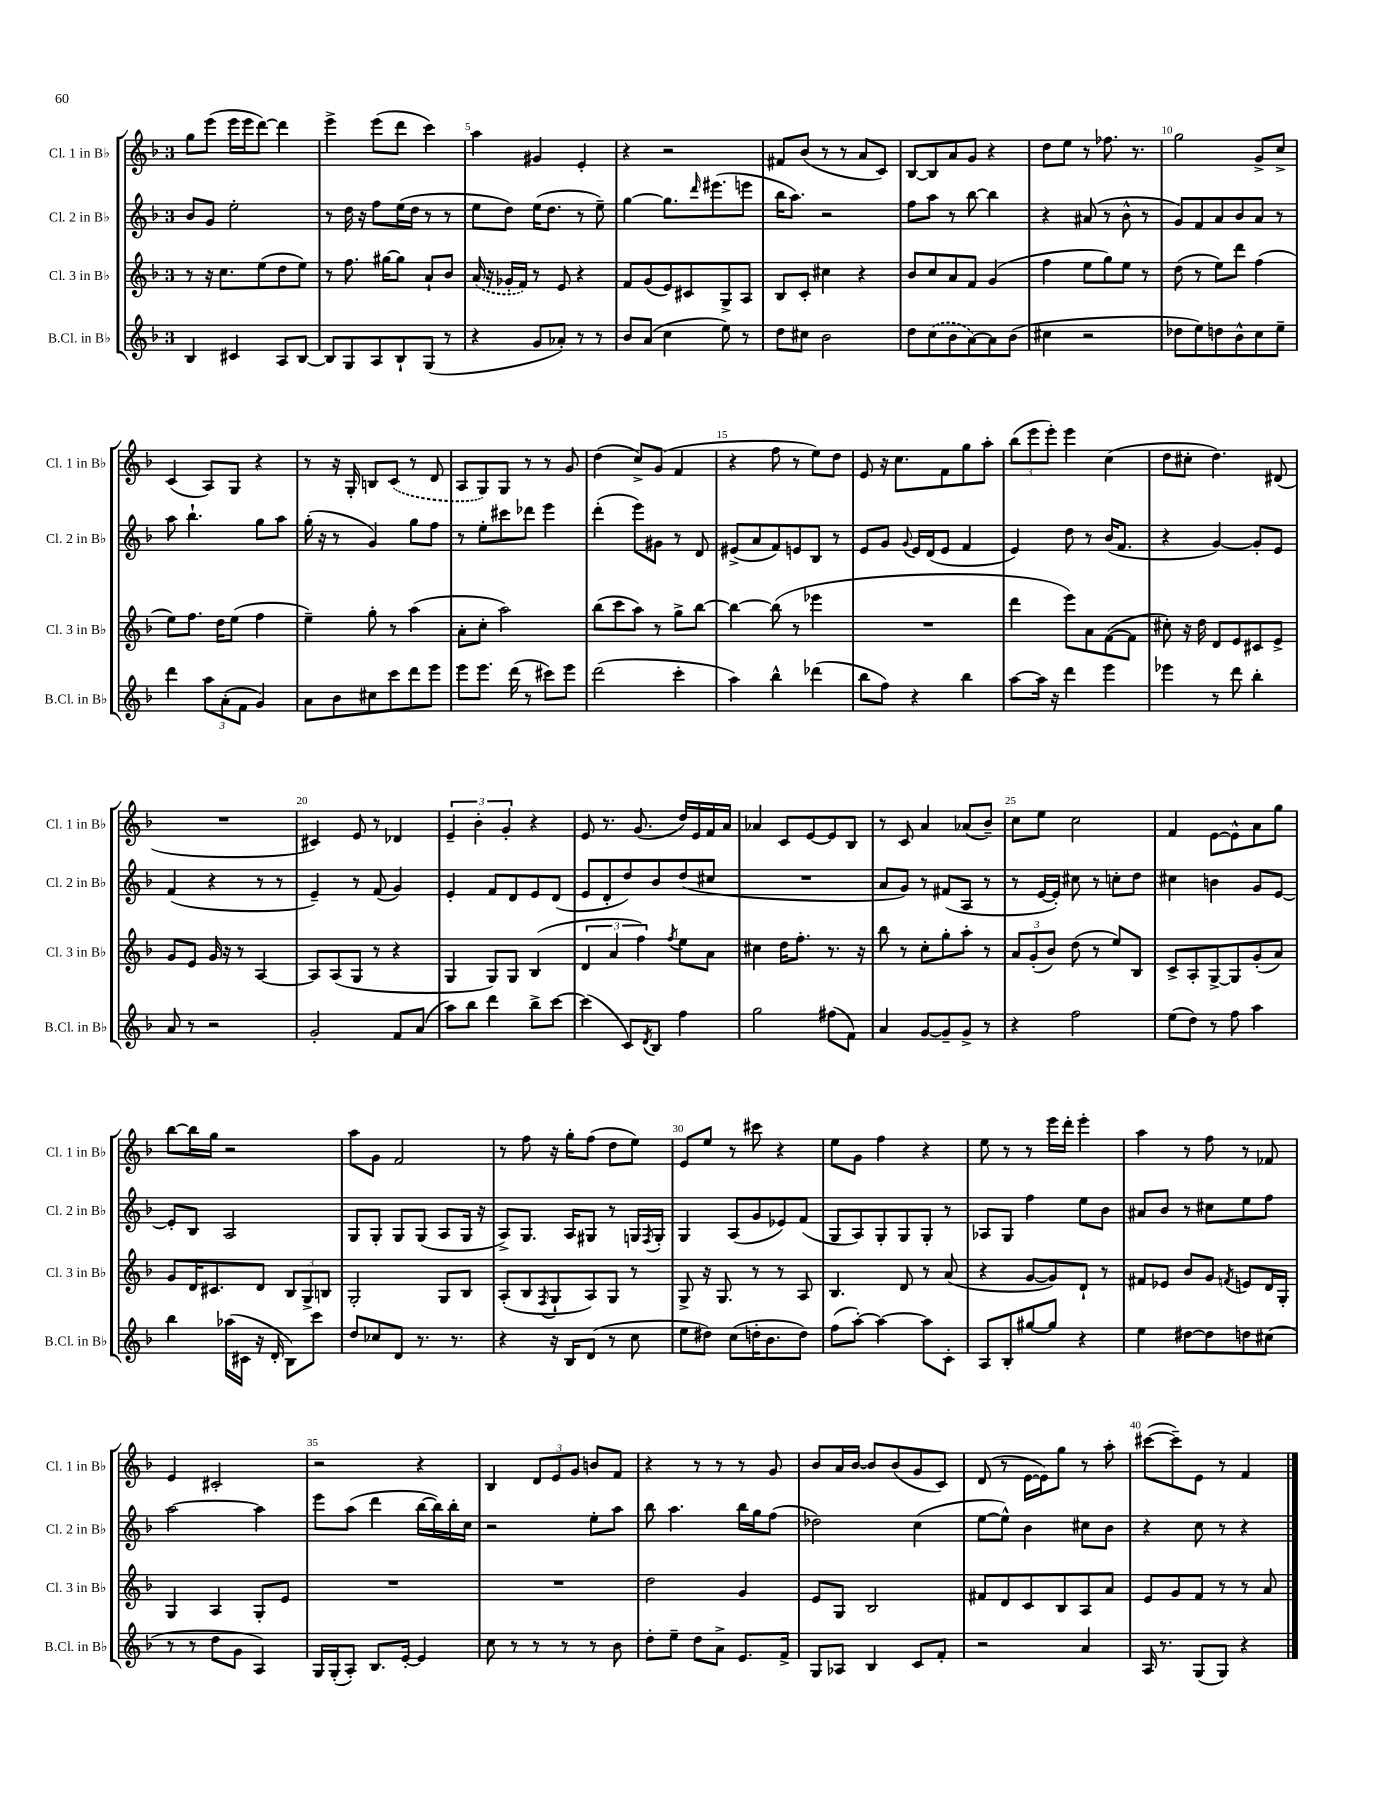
<<
\new StaffGroup <<
\new Staff = "s0" \with { instrumentName = "Cl. 1 in Bb" shortInstrumentName = "Cl. 1 in Bb" } {
    \clef treble \key f \major \once \override Staff.TimeSignature.style = #'single-digit \time 3/4
    g''8 e'''8( e'''16 e'''16 d'''8~) d'''4 |
    e'''4-> e'''8( d'''8 c'''4) |
    a''4 gis'4 e'4-. |
    r4 r2 |
    fis'8 bes'8( r8 r8 a'8 c'8) |
    bes8~ bes8 a'8 g'8 r4 |
    d''8 e''8 r8 fes''8. r8. |
    g''2 g'8-> c''8-> |
    c'4( a8) g8 r4 |
    r8 r16 g16-. b8 \once \slurDashed c'8( r8 d'8 |
    a8 g8) g8 r8 r8 g'8 |
    d''4( c''8->) g'8( f'4 |
    r4 f''8 r8 e''8) d''8 |
    e'8 r16 c''8. f'8 g''8 a''8-. |
    \tuplet 3/2 { bes''8( e'''8 e'''8-.) } e'''4 c''4( |
    d''8 cis''8-. d''4.) dis'8( |
    R2. |
    cis'4) e'8 r8 des'4 |
    \tuplet 3/2 { e'4-- bes'4-. g'4-. } r4 |
    e'8 r8. g'8.( d''16) e'16 f'16 a'16 |
    aes'4 c'8 e'8~ e'8 bes8 |
    r8 c'8 a'4 aes'8( bes'8--) |
    c''8 e''8 c''2 |
    f'4 e'8~ e'8-^ a'8 g''8 |
    bes''8~ bes''16 g''16 r2 |
    a''8 g'8 f'2 |
    r8 f''8 r16 g''16-. f''8( d''8 e''8) |
    e'8 e''8 r8 cis'''8 r4 |
    e''8 g'8 f''4 r4 |
    e''8 r8 r8 e'''16 d'''16-. e'''4-. |
    a''4 r8 f''8 r8 fes'8 |
    e'4 cis'2-. |
    r2 r4 |
    bes4 \tuplet 3/2 { d'8 e'8 g'8 } b'8 f'8 |
    r4 r8 r8 r8 g'8 |
    bes'8 a'16 bes'16~ bes'8 bes'8( g'8 c'8) |
    d'8( r8 e'16~ e'16) g''8 r8 a''8-. |
    cis'''8~( cis'''8--) e'8 r8 f'4 \bar "|." |
}
\new Staff = "s1" \with { instrumentName = "Cl. 2 in Bb" shortInstrumentName = "Cl. 2 in Bb" } {
    \clef treble \key f \major \once \override Staff.TimeSignature.style = #'single-digit \time 3/4
    bes'8 g'8 e''2-. |
    r8 d''16 r16 f''8 e''16( d''16 r8 r8 |
    e''8 d''8) e''16( d''8. r8 e''8--) |
    g''4~ g''8. \grace { d'''16 } eis'''8.( e'''8 |
    bes''16 a''8.) r2 |
    f''8 a''8 r8 bes''8~ bes''4 |
    r4 ais'8( r8 bes'8-^ r8 |
    g'8) f'8 a'8 bes'8 a'8 r8 |
    a''8 bes''4.-! g''8 a''8 |
    g''16-.( r16 r8 g'4) g''8 f''8 |
    r8 e''8-. cis'''8 des'''8 e'''4 |
    d'''4-.( e'''8) gis'8 r8 d'8 |
    eis'8->( a'8 f'8) e'8 bes8 r8 |
    e'8 g'8 \appoggiatura { g'8 } e'16 d'16( e'8 f'4 |
    e'4) d''8 r8 bes'16( f'8. |
    r4 g'4~) g'8-. e'8 |
    f'4( r4 r8 r8 |
    e'4--) r8 f'8( g'4) |
    e'4-. f'8 d'8 e'8 d'8( |
    e'8 d'8-. d''8) bes'8 d''8( cis''8 |
    R2. |
    a'8 g'8) r8 fis'8( a8 r8 |
    r8 e'16~ e'16-.) cis''8 r8 c''8-. d''8 |
    cis''4 b'4 g'8 e'8~ |
    e'8-. bes8 a2 |
    g8 g8-. g8 g8( a8 g16 r16 |
    a8->) g8. a16 gis8 r8 g16 \acciaccatura { f8 } g16-. |
    g4 a8( g'8 ees'8) f'8( |
    g8 a8) g8-. g8 g8-. r8 |
    aes8 g8 f''4 e''8 bes'8 |
    ais'8 bes'8 r8 cis''8 e''8 f''8 |
    a''2~ a''4 |
    e'''8 a''8( d'''4 bes''16~ bes''16) bes''16-. c''16 |
    r2 e''8-. a''8 |
    bes''8 a''4. bes''16 g''16 f''8( |
    des''2) c''4( |
    e''8~ e''8-^) bes'4 cis''8 bes'8 |
    r4 c''8 r8 r4 \bar "|." |
}
\new Staff = "s2" \with { instrumentName = "Cl. 3 in Bb" shortInstrumentName = "Cl. 3 in Bb" } {
    \clef treble \key f \major \once \override Staff.TimeSignature.style = #'single-digit \time 3/4
    r8 r16 c''8. e''8( d''8 e''8) |
    r8 f''8. gis''16~ gis''8 a'8-! bes'8 |
    \once \slurDashed a'16( r16 ges'16-. f'16) r8 e'8 r4 |
    f'8 g'8( e'8) cis'8 g8-> a8 |
    bes8 c'8-. cis''4 r4 |
    bes'8 c''8 a'8 f'8 g'4( |
    f''4 e''8 g''8) e''8 r8 |
    d''8( r8 e''8) d'''8 f''4( |
    e''8) f''8. d''16 e''8( f''4 |
    e''4--) g''8-. r8 a''4( |
    a'8-. c''8-. a''2) |
    bes''8( c'''8 a''8) r8 g''8-> bes''8~ |
    bes''4~ bes''8( r8 ees'''4 |
    R2. |
    d'''4 e'''8) a'8 f'8~( f'8 |
    cis''8-.) r16 d''16 d'8 e'8 cis'8 e'8-> |
    g'8 e'8 g'16 r16 r8 a4~ |
    a8 a8( g8 r8 r4 |
    g4 g8) g8 bes4( |
    \tuplet 3/2 { d'4 a'4 f''4) } \acciaccatura { f''8 } e''8 a'8 |
    cis''4 d''16 f''8.-. r8. r16 |
    bes''8 r8 c''8-. g''8-. a''8-. r8 |
    \tuplet 3/2 { a'8 g'8-.( bes'8) } d''8( r8 e''8) bes8 |
    c'8-> a8-. g8~-> g8 g'8-.( a'8) |
    g'8 d'16 cis'8. d'8 \tuplet 3/2 { bes8 g8-> b8 } |
    g2-. g8 bes8 |
    a8-.( bes8 \acciaccatura { f8 } g8-! a8) g8 r8 |
    g8-> r16 g8. r8 r8 a8 |
    bes4. d'8 r8 a'8( |
    r4 g'8~ g'8) d'8-! r8 |
    fis'8 ees'8 bes'8 g'8 \acciaccatura { f'8 } e'8 d'16 g16-. |
    g4 a4 g8-. e'8 |
    R2. |
    R2. |
    d''2 g'4 |
    e'8 g8 bes2 |
    fis'8 d'8 c'8 bes8 a8 a'8 |
    e'8 g'8 f'8 r8 r8 a'8 \bar "|." |
}
\new Staff = "s3" \with { instrumentName = "B.Cl. in Bb" shortInstrumentName = "B.Cl. in Bb" } {
    \clef treble \key f \major \once \override Staff.TimeSignature.style = #'single-digit \time 3/4
    bes4 cis'4 a8 bes8~ |
    bes8 g8 a8 bes8-! g8( r8 |
    r4 g'8 aes'8-.) r8 r8 |
    bes'8 a'8( c''4 e''8) r8 |
    d''8 cis''8 bes'2 |
    d''8 \once \slurDashed c''8( bes'8 a'8~) a'8 bes'8( |
    cis''4 r2 |
    des''8 e''8) d''8 bes'8-^ c''8 e''8-- |
    d'''4 \tuplet 3/2 { a''8 a'8-.( f'8 } g'4) |
    a'8 bes'8 cis''8 c'''8 d'''8 e'''8 |
    e'''8 e'''8. d'''16( r8 cis'''8) e'''8 |
    d'''2( c'''4-. |
    a''4) bes''4-^ des'''4( |
    bes''8 f''8) r4 bes''4 |
    a''8~ a''16 r16 d'''4 e'''4 |
    ees'''4 r8 d'''8 bes''4-. |
    a'8 r8 r2 |
    g'2-. f'8 a'8( |
    a''8) bes''8 d'''4 bes''8-> c'''8~ |
    c'''4( c'8) \acciaccatura { d'8 } bes8 f''4 |
    g''2 fis''8( f'8) |
    a'4 g'8~ g'8-- g'8-> r8 |
    r4 f''2 |
    e''8( d''8) r8 f''8 a''4 |
    bes''4 aes''16( cis'16 r16 d'16-. bes8) c'''8 |
    d''8 ces''8 d'8 r8. r8. |
    r4 r16 bes16 d'8( r8 c''8 |
    e''8 dis''8) c''8( d''16-. bes'8. d''8) |
    f''8( a''8~-.) a''4~ a''8 c'8-. |
    a8 bes8-. gis''8~ gis''8 r4 |
    e''4 dis''8~ dis''8 d''8 cis''8( |
    r8 r8 d''8 g'8 a4) |
    g16 g16-.( a8-.) bes8. e'16~-. e'4 |
    c''8 r8 r8 r8 r8 bes'8 |
    d''8-. e''8-- d''8 a'8-> e'8. f'16-> |
    g8 aes8 bes4 c'8 f'8-. |
    r2 a'4 |
    a16 r8. g8( g8) r4 \bar "|." |
}
>>
>>
\layout { \context { \Score currentBarNumber = #3 \override BarNumber.break-visibility = ##(#f #t #t) barNumberVisibility = #(every-nth-bar-number-visible 5) } }
